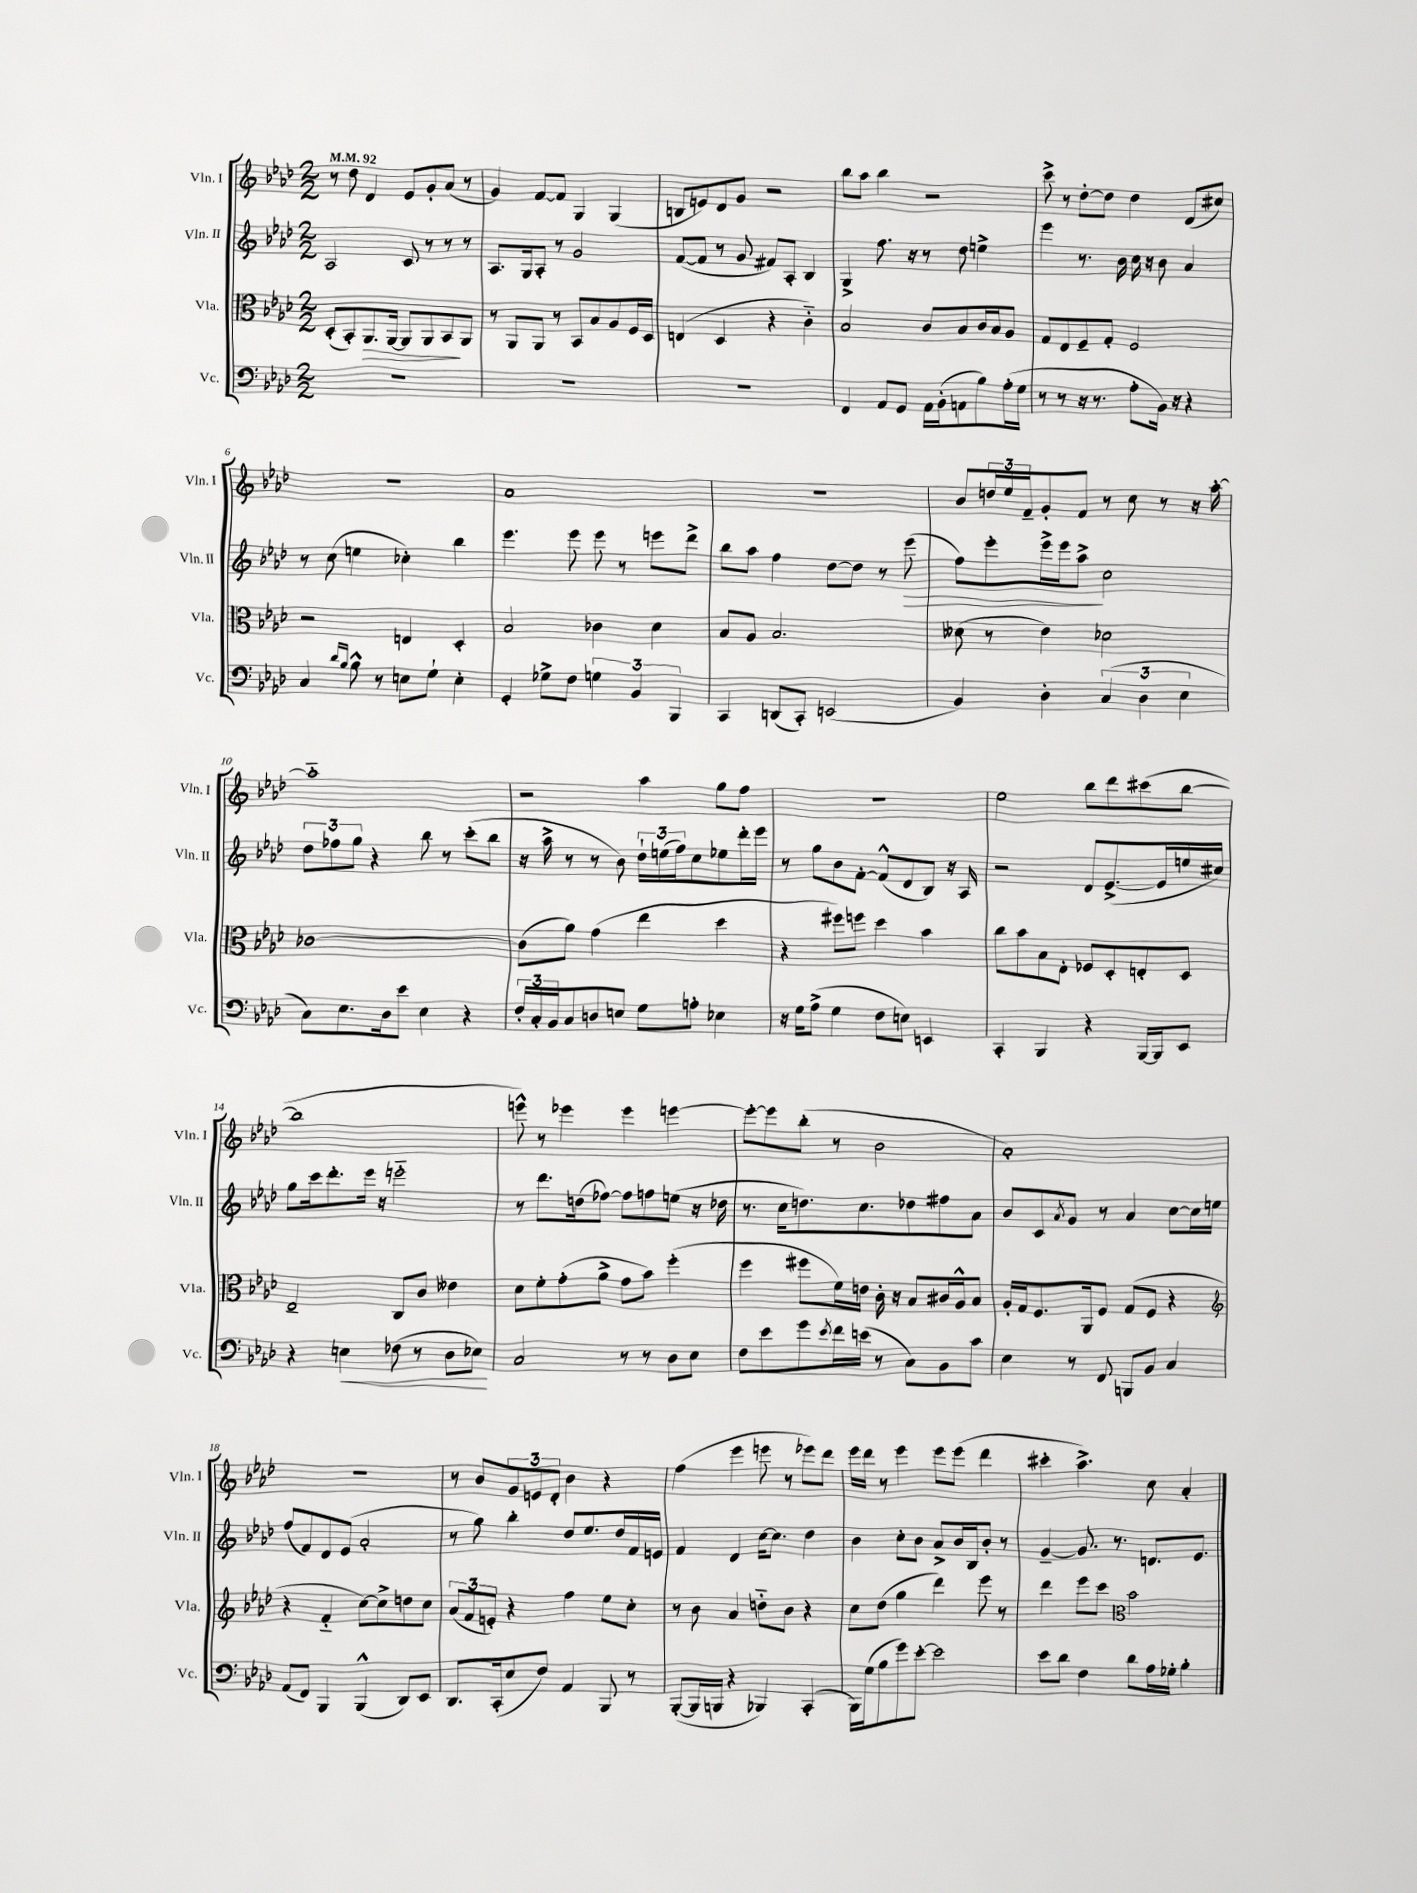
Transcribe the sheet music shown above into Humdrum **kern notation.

**kern	**kern	**kern	**kern
*staff4	*staff3	*staff2	*staff1
*clefF4	*clefC3	*clefG2	*clefG2
*k[b-e-a-d-]	*k[b-e-a-d-]	*k[b-e-a-d-]	*k[b-e-a-d-]
*M2/2	*M2/2	*M2/2	*M2/2
*MM92	*MM92	*MM92	*MM92
1r	(8D-'	2A-	8r
.	8BB-')	.	8dd-
.	8.AA-	.	4d-
.	[16AA-	.	.
.	8AA-]	8c	8e-
.	8AA-	8r	8g'
.	8BB-	8r	(8a-
.	8AA-	8r	8r
=	=	=	=
1r	8r	8.A-	4g)
.	8AA-	.	.
.	.	16G	.
.	8AA-	8A-'	[8f
.	8r	8r	8f]
.	8BB-	2g	4G
.	8B-	.	.
.	8A-	.	(4G
.	16F	.	.
.	16D-	.	.
=	=	=	=
1r	(4E	([8f	8B
.	.	8f]	8e)
.	4D-	8r	8d-
.	.	8g	8g
.	4r	8f#)	2r
.	.	8A-'	.
.	4c'~)	4B-	.
=	=	=	=
4FF	2B-	4G^	8bb-
.	.	.	8aa-
8AA-	.	8.ff	4bb-
8GG	.	.	.
.	.	16r	.
16AA-	8c	8r	2r
(16BB-'	.	.	.
8AA	8B-	8dd-	.
8B-)	16c	4ee^	.
.	16B-	.	.
(16A-'	8A-	.	.
16G	.	.	.
=	=	=	=
8r	8G	4eee-	8ccc^
8r	8E-	.	8r
16r	8F~	8.r	[8dd-'
8.r	.	.	.
.	8G'	.	8dd-]
.	.	16b-	.
8A-'	2F	16cc	4dd-
.	.	16r	.
16BB-)	.	8b-	.
16r	.	.	.
4r	.	4a-	(8d-
.	.	.	8cc#)
=	=	=	=
4C	2r	8r	1r
.	.	(8cc	.
16qqd-	.	.	.
16qqB-	.	.	.
8B-^^	.	4ee	.
8r	.	.	.
8E	4E	4cc-')	.
8G`	.	.	.
4E'	4D-'	4bb-	.
=	=	=	=
4GG'	2B-	4.eee-	1a-
8G-^	.	.	.
8F	.	8eee-	.
6G	4c-	8eee-	.
.	.	8r	.
6BB-	.	.	.
.	4d-	8eee	.
6BBB-	.	.	.
.	.	8ddd-^	.
=	=	=	=
4CC	8B-	8bb-	1r
.	8A-	8aa-	.
(8DD	2.B-	4ff	.
8CC')	.	.	.
(2EE	.	[8dd-	.
.	.	8dd-]	.
.	.	8r	.
.	.	(8eee-	.
=	=	=	=
4BB-)	(8d--	8ff)	8b-
.	8r	8eee-'	24dd
.	.	.	24ee-
.	.	.	24f~
4D-'	4e-)	16eee-^	8g'
.	.	16eee-	.
.	.	8aa-^	8f
(6C	2d-	2cc	8r
.	.	.	8cc
6D-	.	.	.
.	.	.	8r
6E-	.	.	.
.	.	.	16r
.	.	.	[16aa-'
=	=	=	=
8C)	[1c-	12dd-	1aa-'~]
.	.	12ff-	.
8.E-	.	.	.
.	.	12gg	.
.	.	4r	.
16D-	.	.	.
8e-	.	.	.
4E-	.	8bb-	.
.	.	8r	.
4r	.	(8ccc'	.
.	.	8bb-	.
=	=	=	=
24F'	(8c-]	16r	2r
24C'	.	.	.
.	.	16aa-^	.
24BB-	.	.	.
8C	8a-)	8r	.
8D	(4g	8r	.
8E	.	8b-)	.
8G	4ee-	24dd-`	4aa-
.	.	(24ee	.
.	.	24ff)	.
8A'	.	8cc	.
4E-	4dd-	8ee-	8gg
.	.	16ddd-'	8ff
.	.	16eee-	.
=	=	=	=
16r	4r	8r	1r
16G	.	.	.
(8A-^	.	8gg	.
4G	8ff#)	8b-	.
.	8ff	[8f'	.
8F	4dd-	(8f^^]	.
8E)	.	8d-	.
4EE	4b-	8B-)	.
.	.	16r	.
.	.	16A-	.
=	=	=	=
4CC'	8cc	2r	2ee-
.	8b-	.	.
4BBB-	8B-	.	.
.	8E-'	.	.
4r	8F-	8d-	8bb-
.	8D-'	([8.e-^	8ddd-
[16BBB-	8E'	.	(8ccc#
16BBB-]	.	16e-]	.
8EE-	8D-	16ee	[8bb-
.	.	16cc#)	.
=	=	=	=
4r	2E-~	8gg	1bb-]
.	.	16ccc	.
.	.	8.ddd-'	.
4E	.	.	.
.	.	16eee-	.
.	.	16r	.
(8F-	8C	2eee'~	.
8r	8c	.	.
8D-	4e--	.	.
8E-)	.	.	.
=	=	=	=
2C	8d-	8r	8eee^^)
.	8f'	8.ddd-	8r
.	(8g'	.	4eee-
.	.	(16dd	.
.	8a-^	[8ff-)	.
8r	8g	8ff-]	4eee-
8r	8b-)	8ff	.
8D-	(4ff'	(8ee	[4eee
8E-	.	16r	.
.	.	16dd-	.
=	=	=	=
8F	4ff	8.r	8eee'_
8e-	.	.	8eee]
.	.	16cc	.
8g	8ff#	8.dd)	(8bb-'
8qe-	.	.	.
16f	16f)	.	8r
(16e	16e	8.cc	.
8r	16c'	.	2b-
.	16r	.	.
8C)	8B-	8dd-	.
8BB-	16c#	8ff#	.
.	16A-^^	.	.
8c	8B-	8a-	.
=	=	=	=
4E-	16A-'	8b-	1a-')
.	16G	.	.
.	8.F	8c	.
.	.	8qa-	.
8r	.	8g	.
.	16AA-	.	.
8FF	8F	8r	.
8BBB	(8G	4a-	.
8BB-	8F	.	.
4C	4r	[8cc	.
.	.	16cc]	.
.	.	16ee	.
=	=	=	=
*	*clefG2	*	*
(8AA-	4r	(8ff	1r
8FF)	.	8f)	.
4BBB-	4f'~	8d-	.
.	.	(8e-	.
(4BBB-^^	[8cc)	2a-'	.
.	8cc^]	.	.
8DD-)	8dd	.	.
8EE-	8cc	.	.
=	=	=	=
8.DD-	(12a-	8r	8r
.	12f	.	.
.	.	8gg)	8b-
.	12e')	.	.
(16CC'	.	.	.
8E-	4r	4bb-'	12g
.	.	.	12e
8F)	.	.	.
.	.	.	12d-'
4AA-	4ff	8dd-	4b-
.	.	8.ee-	.
8BBB-	8ee-	.	4r
.	.	16dd-	.
8r	8cc'	16f	.
.	.	16e	.
=	=	=	=
([8BBB-'	8r	4f	(4ff
16BBB-]	8b-	.	.
16BBB	.	.	.
4r	4a-	4d-	4eee-
4BBB-)	8dd'~	[16cc	8eee
.	.	8.cc]	.
.	8b-	.	8r
(4CC'	4r	4dd-	8eee-)
.	.	.	8ddd-
=	=	=	=
16BBB-)	8cc	4b-	16eee-
(16G	.	.	16ddd-
8B-	(8dd-	.	8r
8g)	4gg	8cc'	4eee-
[8e-'	.	8b-	.
2e-]	4ddd-)	8a-^	8eee-
.	.	16b-	(8eee-
.	.	16B-	.
.	8eee-	8b-'	4ddd-
.	8r	8r	.
=	=	=	=
8e-	4ddd-	[4g~	4ccc#'
8d-	.	.	.
4F	8eee-	8.g]	4.aa-^)
.	8ccc	.	.
.	.	8.r	.
*	*clefC3	*	*
8d-	2b-	.	.
16A-	.	8.d	8cc
16G-'	.	.	.
4B-'	.	.	4a-'
.	.	8.e-	.
==	==	==	==
*-	*-	*-	*-
